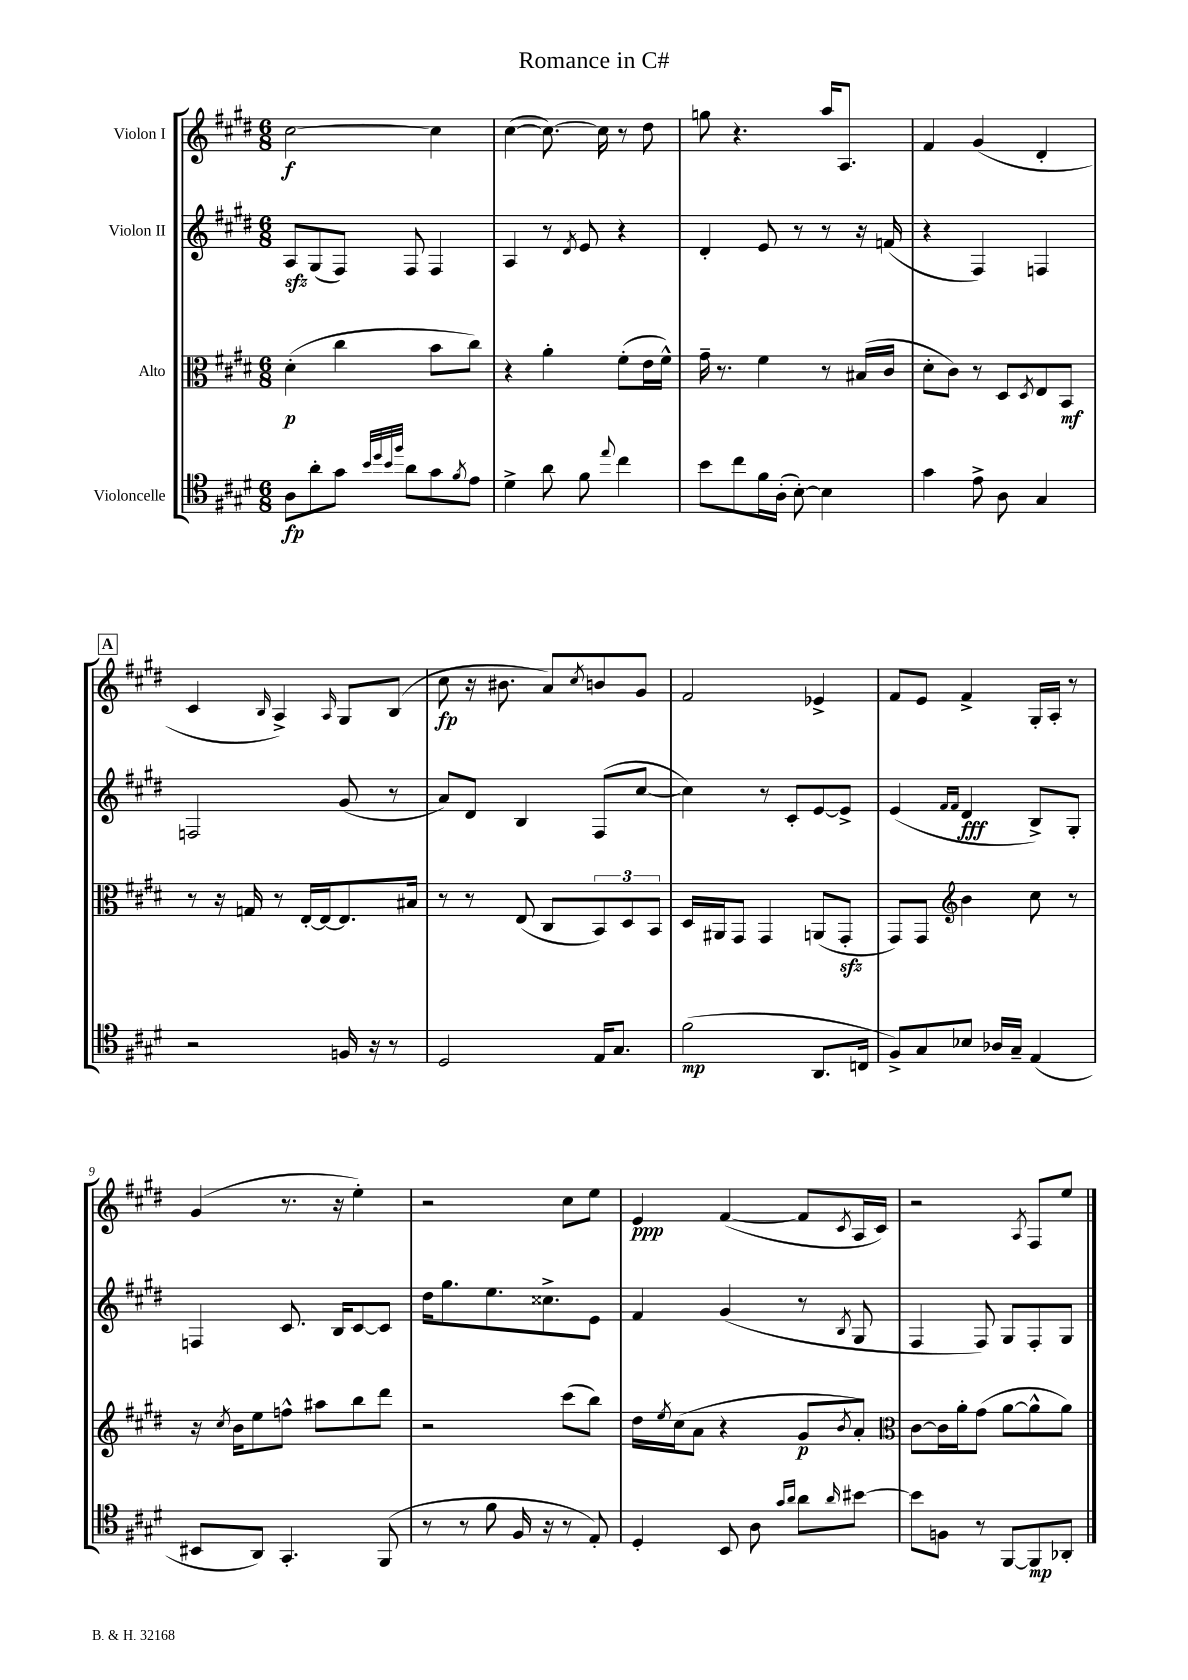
\header { title = "Romance in C#" }
<<
\new StaffGroup <<
\new Staff = "s0" \with { instrumentName = "Violon I" } {
    \clef treble \key e \major \numericTimeSignature \time 6/8
    cis''2~\f cis''4 |
    cis''4~( cis''8.~) cis''16 r8 dis''8 |
    g''8 r4. a''16 a8. |
    fis'4 gis'4( dis'4-. |
    \mark \markup { \box "A" } cis'4 \grace { b16 } a4->) \grace { a16 } gis8 b8( |
    cis''8\fp r16 bis'8. a'8) \acciaccatura { cis''8 } b'8 gis'8 |
    fis'2 ees'4-> |
    fis'8 e'8 fis'4-> gis16-. a16-. r8 |
    gis'4( r8. r16 e''4-.) |
    r2 cis''8 e''8 |
    e'4\ppp fis'4~( fis'8 \acciaccatura { cis'8 } a16 cis'16) |
    r2 \acciaccatura { a8 } fis8 e''8 \bar "|." |
}
\new Staff = "s1" \with { instrumentName = "Violon II" } {
    \clef treble \key e \major \numericTimeSignature \time 6/8
    a8\sfz gis8( fis8) fis8 fis4 |
    a4 r8 \acciaccatura { dis'8 } e'8 r4 |
    dis'4-. e'8 r8 r8 r16 f'16( |
    r4 fis4) f4 |
    \mark \markup { \box "A" } f2 gis'8( r8 |
    a'8) dis'8 b4 fis8( cis''8~ |
    cis''4) r8 cis'8-. e'8~ e'8-> |
    e'4( \grace { fis'16 fis'16 } dis'4\fff b8->) gis8-. |
    f4 cis'8. b16 cis'8~ cis'8 |
    dis''16 gis''8. e''8. cisis''8.-> e'8 |
    fis'4 gis'4( r8 \acciaccatura { b8 } gis8 |
    fis4 fis8) gis8 fis8-. gis8 \bar "|." |
}
\new Staff = "s2" \with { instrumentName = "Alto" } {
    \clef alto \key e \major \numericTimeSignature \time 6/8
    dis'4-.\p( cis''4 b'8 cis''8) |
    r4 a'4-. fis'8-.( e'16 fis'16-^) |
    gis'16-- r8. fis'4 r8 bis16( cis'16 |
    dis'8-. cis'8) r8 dis8 \acciaccatura { dis8 } e8 b,8\mf |
    \mark \markup { \box "A" } r8 r16 g16 r8 e16~-. e16~ e8. bis16 |
    r8 r8 e8( cis8 \tuplet 3/2 { b,8) dis8 b,8 } |
    dis16 ais,16 gis,8 gis,4 a,8( gis,8-.\sfz |
    gis,8) gis,8 \clef treble b'4 cis''8 r8 |
    r16 \acciaccatura { cis''8 } b'16 e''8 f''8-^ ais''8 b''8 dis'''8 |
    r2 cis'''8( b''8) |
    dis''16 \acciaccatura { e''8 } cis''16( a'8 r4 gis'8\p \acciaccatura { b'8 } a'8-.) |
    \clef alto cis'8~ cis'16 a'16-. gis'8( a'8~ a'8-^ a'8) \bar "|." |
}
\new Staff = "s3" \with { instrumentName = "Violoncelle" } {
    \clef tenor \key e \major \numericTimeSignature \time 6/8
    a8\fp a'8-. gis'8 \grace { b'32 dis''32 b'32 fis''32 } a'8 gis'8 \acciaccatura { fis'8 } e'8 |
    dis'4-> a'8 fis'8 \appoggiatura { e''8 } cis''4 |
    b'8 cis''8 fis'16 a16-.( b8~-.) b4 |
    gis'4 e'8-> a8 gis4 |
    \mark \markup { \box "A" } r2 f16 r16 r8 |
    dis2 e16 gis8. |
    fis'2\mp( a,8. c16 |
    fis8->) gis8 bes8 aes16 gis16-- e4( |
    bis,8 a,8) gis,4.-. fis,8( |
    r8 r8 fis'8 fis16 r16 r8 e8-.) |
    dis4-. b,8 a8 \grace { gis'16 a'16 } a'8 \grace { a'16 } bis'8~ |
    bis'8 f8 r8 fis,8~ fis,8\mp aes,8-. \bar "|." |
}
>>
>>
